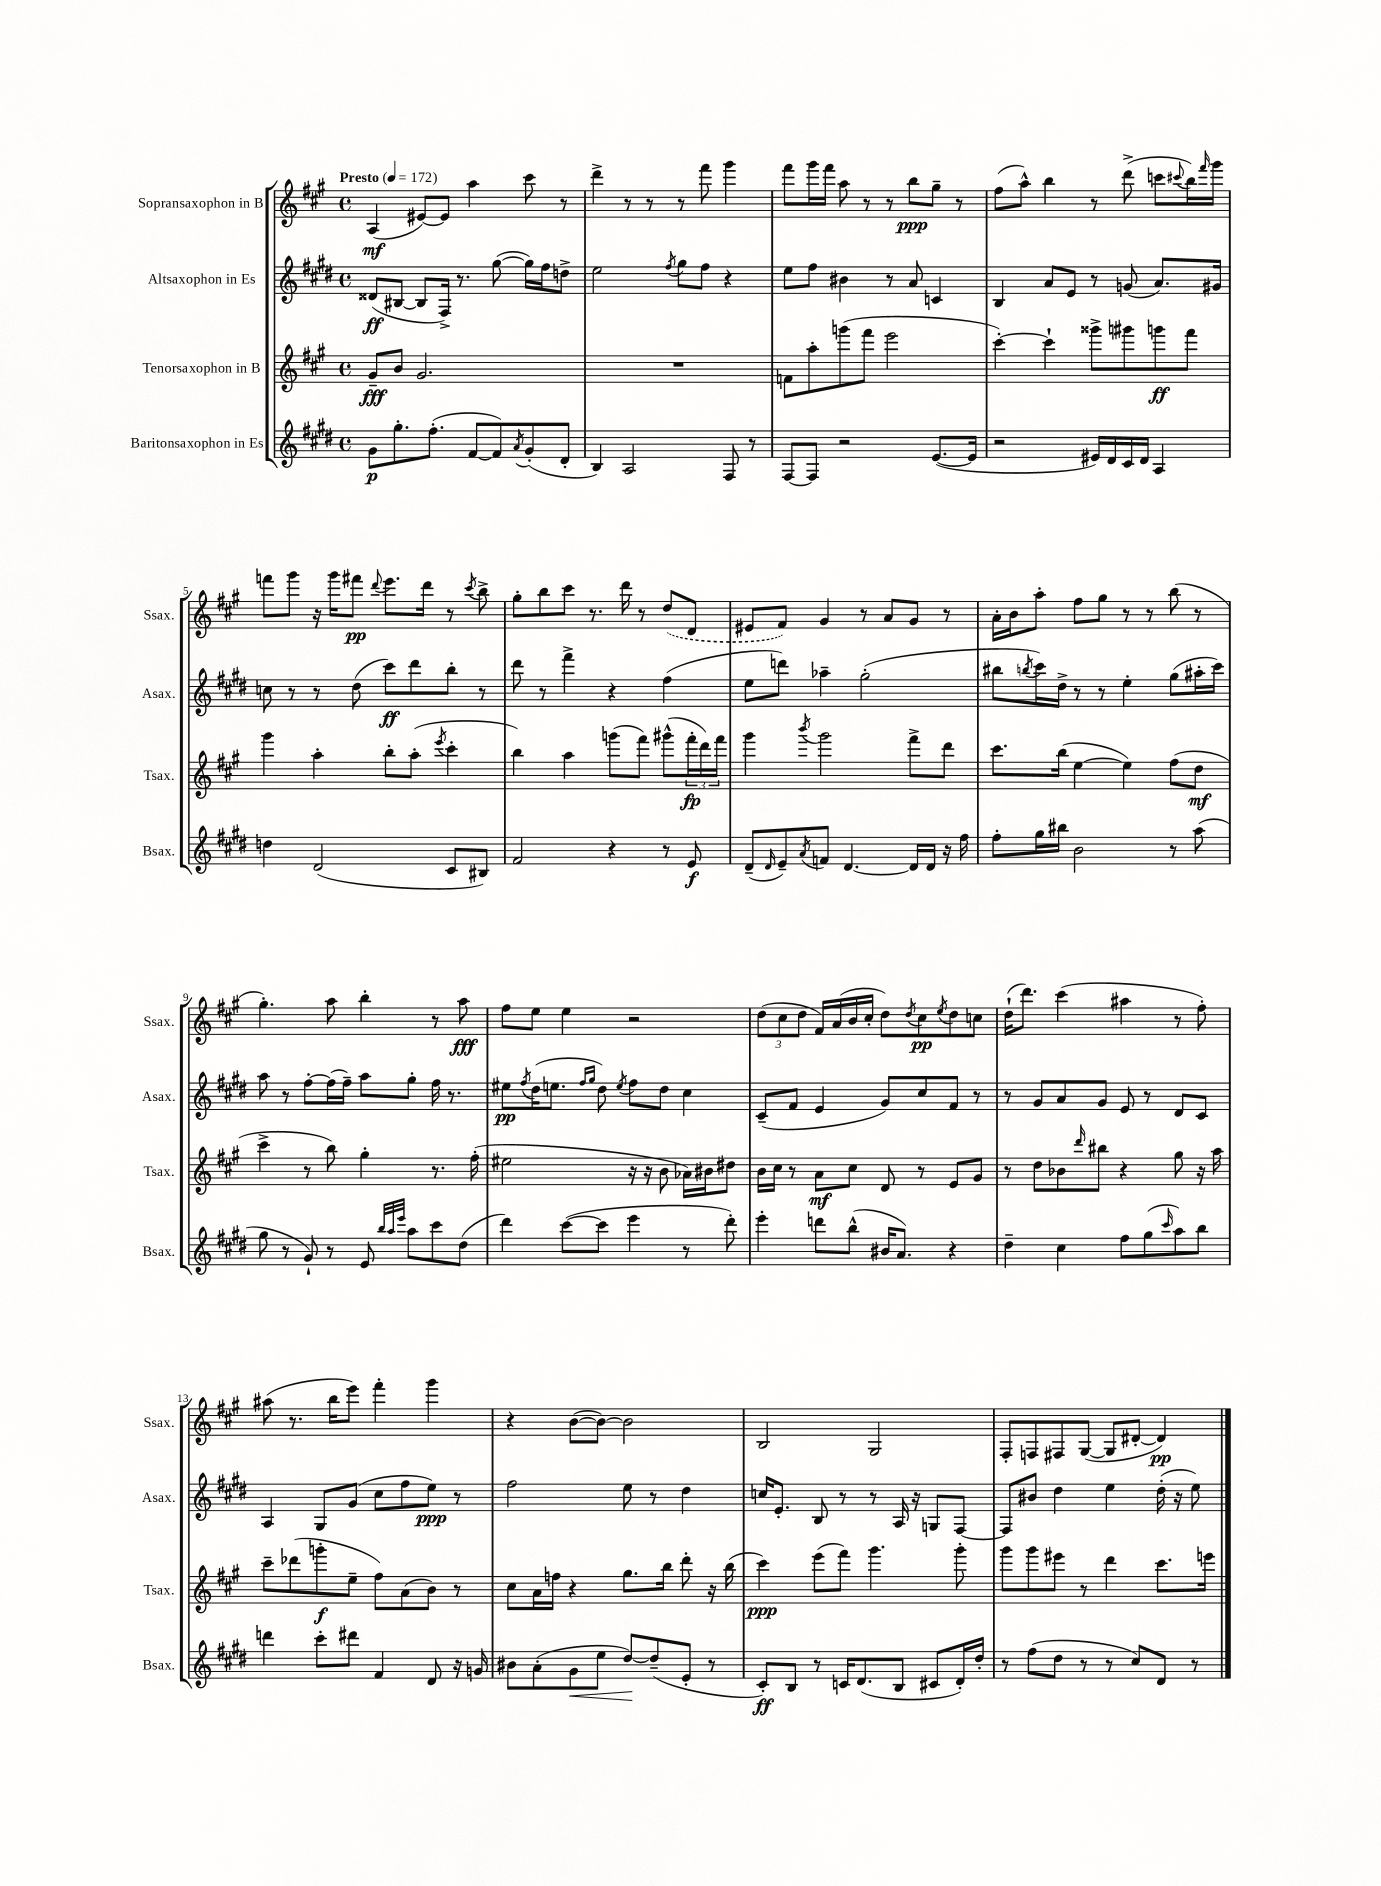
<<
\new StaffGroup <<
\new Staff = "s0" \with { instrumentName = "Sopransaxophon in B" shortInstrumentName = "Ssax." } {
    \clef treble \key a \major \defaultTimeSignature \time 4/4 \tempo "Presto" 4 = 172
    a4\mf( eis'8~) eis'8 a''4 cis'''8 r8 |
    d'''4-> r8 r8 r8 fis'''8 gis'''4 |
    fis'''8 gis'''16 fis'''16 a''8 r8 r8 b''8\ppp gis''8-- r8 |
    fis''8( a''8-^) b''4 r8 d'''8->( c'''8 \appoggiatura { cis'''8 } b''16) \grace { fis'''16 } gis'''16 |
    f'''8 gis'''8 r16 gis'''16 fis'''8\pp \appoggiatura { d'''8 } e'''8. d'''16 r8 \acciaccatura { cis'''8 } b''8-> |
    gis''8-. b''8 cis'''8 r8. d'''16 r8 \once \slurDashed d''8( d'8 |
    eis'8 fis'8) gis'4 r8 a'8 gis'8 r8 |
    a'16-. b'16 a''8-. fis''8 gis''8 r8 r8 b''8( r8 |
    gis''4.-.) a''8 b''4-. r8 a''8\fff |
    fis''8 e''8 e''4 r2 |
    \tuplet 3/2 { d''8( cis''8 d''8 } fis'16) a'16( b'16 cis''16-. d''8) \acciaccatura { d''8 } cis''8\pp \acciaccatura { e''8 } d''8 c''8 |
    d''16-!( d'''8.) cis'''4( ais''4 r8 fis''8-.) |
    ais''8( r8. b''16 e'''8) fis'''4-. gis'''4 |
    r4 b'8~( b'8~) b'2 |
    b2 gis2 |
    fis8-. f8 fis8 gis8~( gis8 dis'8~-. dis'4\pp) \bar "|." |
}
\new Staff = "s1" \with { instrumentName = "Altsaxophon in Es" shortInstrumentName = "Asax." } {
    \clef treble \key e \major \defaultTimeSignature \time 4/4
    disis'8\ff( bis8~ bis8 fis16->) r8. gis''8~( gis''16) fis''16 d''8-> |
    e''2 \acciaccatura { fis''8 } gis''8 fis''8 r4 |
    e''8 fis''8 bis'4 r8 a'8 c'4 |
    b4 a'8 e'8 r8 g'8( a'8.) gis'16 |
    c''8 r8 r8 dis''8( cis'''8\ff) dis'''8 b''8-. r8 |
    dis'''8 r8 fis'''4-> r4 fis''4( |
    e''8 d'''8) aes''4-- gis''2-.( |
    bis''8 \acciaccatura { b''8 } cis'''16) dis''16-> r8 r8 e''4-. gis''8( ais''16-. cis'''16) |
    a''8 r8 fis''8~-. fis''16( fis''16--) a''8 gis''8-. fis''16 r8. |
    eis''8\pp \acciaccatura { fis''8 } dis''16( e''8. \grace { fis''16 gis''16 } dis''8) \acciaccatura { e''8 } fis''8 dis''8 cis''4 |
    cis'8--( fis'8 e'4 gis'8) cis''8 fis'8 r8 |
    r8 gis'8 a'8 gis'8 e'8 r8 dis'8 cis'8 |
    a4 gis8 gis'8( cis''8 fis''8 e''8\ppp) r8 |
    fis''2 e''8 r8 dis''4 |
    c''16 e'8.-. b8 r8 r8 a16 r16 g8 fis8~ |
    fis8 bis'8 dis''4 e''4 dis''16-.( r16 e''8) \bar "|." |
}
\new Staff = "s2" \with { instrumentName = "Tenorsaxophon in B" shortInstrumentName = "Tsax." } {
    \clef treble \key a \major \defaultTimeSignature \time 4/4
    gis'8--\fff b'8 gis'2. |
    R1 |
    f'8 a''8-. g'''8( fis'''8 e'''2 |
    cis'''4~-.) cis'''4-! gisis'''8-> gis'''8 g'''8\ff fis'''8 |
    gis'''4 a''4-. b''8-. a''8-.( \acciaccatura { e'''8 } cis'''4-. |
    b''4) a''4 g'''8( fis'''8) gis'''8-^( \tuplet 3/2 { fis'''16-.\fp d'''16) fis'''16 } |
    gis'''4 \acciaccatura { b'''8 } gis'''2 fis'''8-> d'''8 |
    cis'''8. b''16( e''4~ e''4) fis''8( d''8\mf |
    cis'''4-> r8 b''8) gis''4-. r8. fis''16-.( |
    eis''2 r16 r16 b'8 aes'16) bis'16 dis''8 |
    b'16 cis''16 r8 a'8\mf cis''8 d'8 r8 e'8 gis'8 |
    r8 d''8 bes'8 \grace { d'''16 } bis''8 r4 gis''8 r16 a''16 |
    cis'''8-- des'''8( g'''8-.\f e''8-- fis''8) a'8( b'8) r8 |
    cis''8 a'16 f''16 r4 gis''8. b''16 d'''8-. r16 b''16( |
    cis'''4\ppp) e'''8( fis'''8) gis'''4. gis'''8-. |
    gis'''8 gis'''8 eis'''8 r8 d'''4 cis'''8. e'''16 \bar "|." |
}
\new Staff = "s3" \with { instrumentName = "Baritonsaxophon in Es" shortInstrumentName = "Bsax." } {
    \clef treble \key e \major \defaultTimeSignature \time 4/4
    gis'8\p gis''8.-. fis''8.-.( fis'8~ fis'8) \acciaccatura { a'8 } gis'8-.( dis'8-. |
    b4) a2 fis8 r8 |
    fis8~ fis8 r2 e'8.~( e'16 |
    r2 eis'16) dis'16 cis'16 dis'16 a4 |
    d''4 dis'2( cis'8 bis8) |
    fis'2 r4 r8 e'8\f |
    dis'8--( \grace { dis'16 } e'8--) \acciaccatura { a'8 } f'8 dis'4.~ dis'16 dis'16 r16 fis''16 |
    fis''8-. gis''16 bis''16 b'2 r8 a''8( |
    gis''8 r8 gis'8-!) r8 e'8 \grace { b''32 a''32 e'''32 } a''8 cis'''8 dis''8( |
    dis'''4) cis'''8~( cis'''8 e'''4 r8 dis'''8-.) |
    e'''4-. d'''8 b''8-^( bis'16 a'8.) r4 |
    dis''4-- cis''4 fis''8 gis''8( \grace { cis'''16 } a''8) b''8 |
    d'''4 cis'''8-. dis'''8 fis'4 dis'8 r16 g'16 |
    bis'8 a'8-.( gis'8\< e''8 dis''8~\!) dis''8--( e'8-. r8 |
    cis'8-.\ff) b8 r8 c'16 dis'8.( b8 cis'8 dis'16-.) dis''16-. |
    r8 fis''8( dis''8 r8 r8 cis''8) dis'8 r8 \bar "|." |
}
>>
>>
